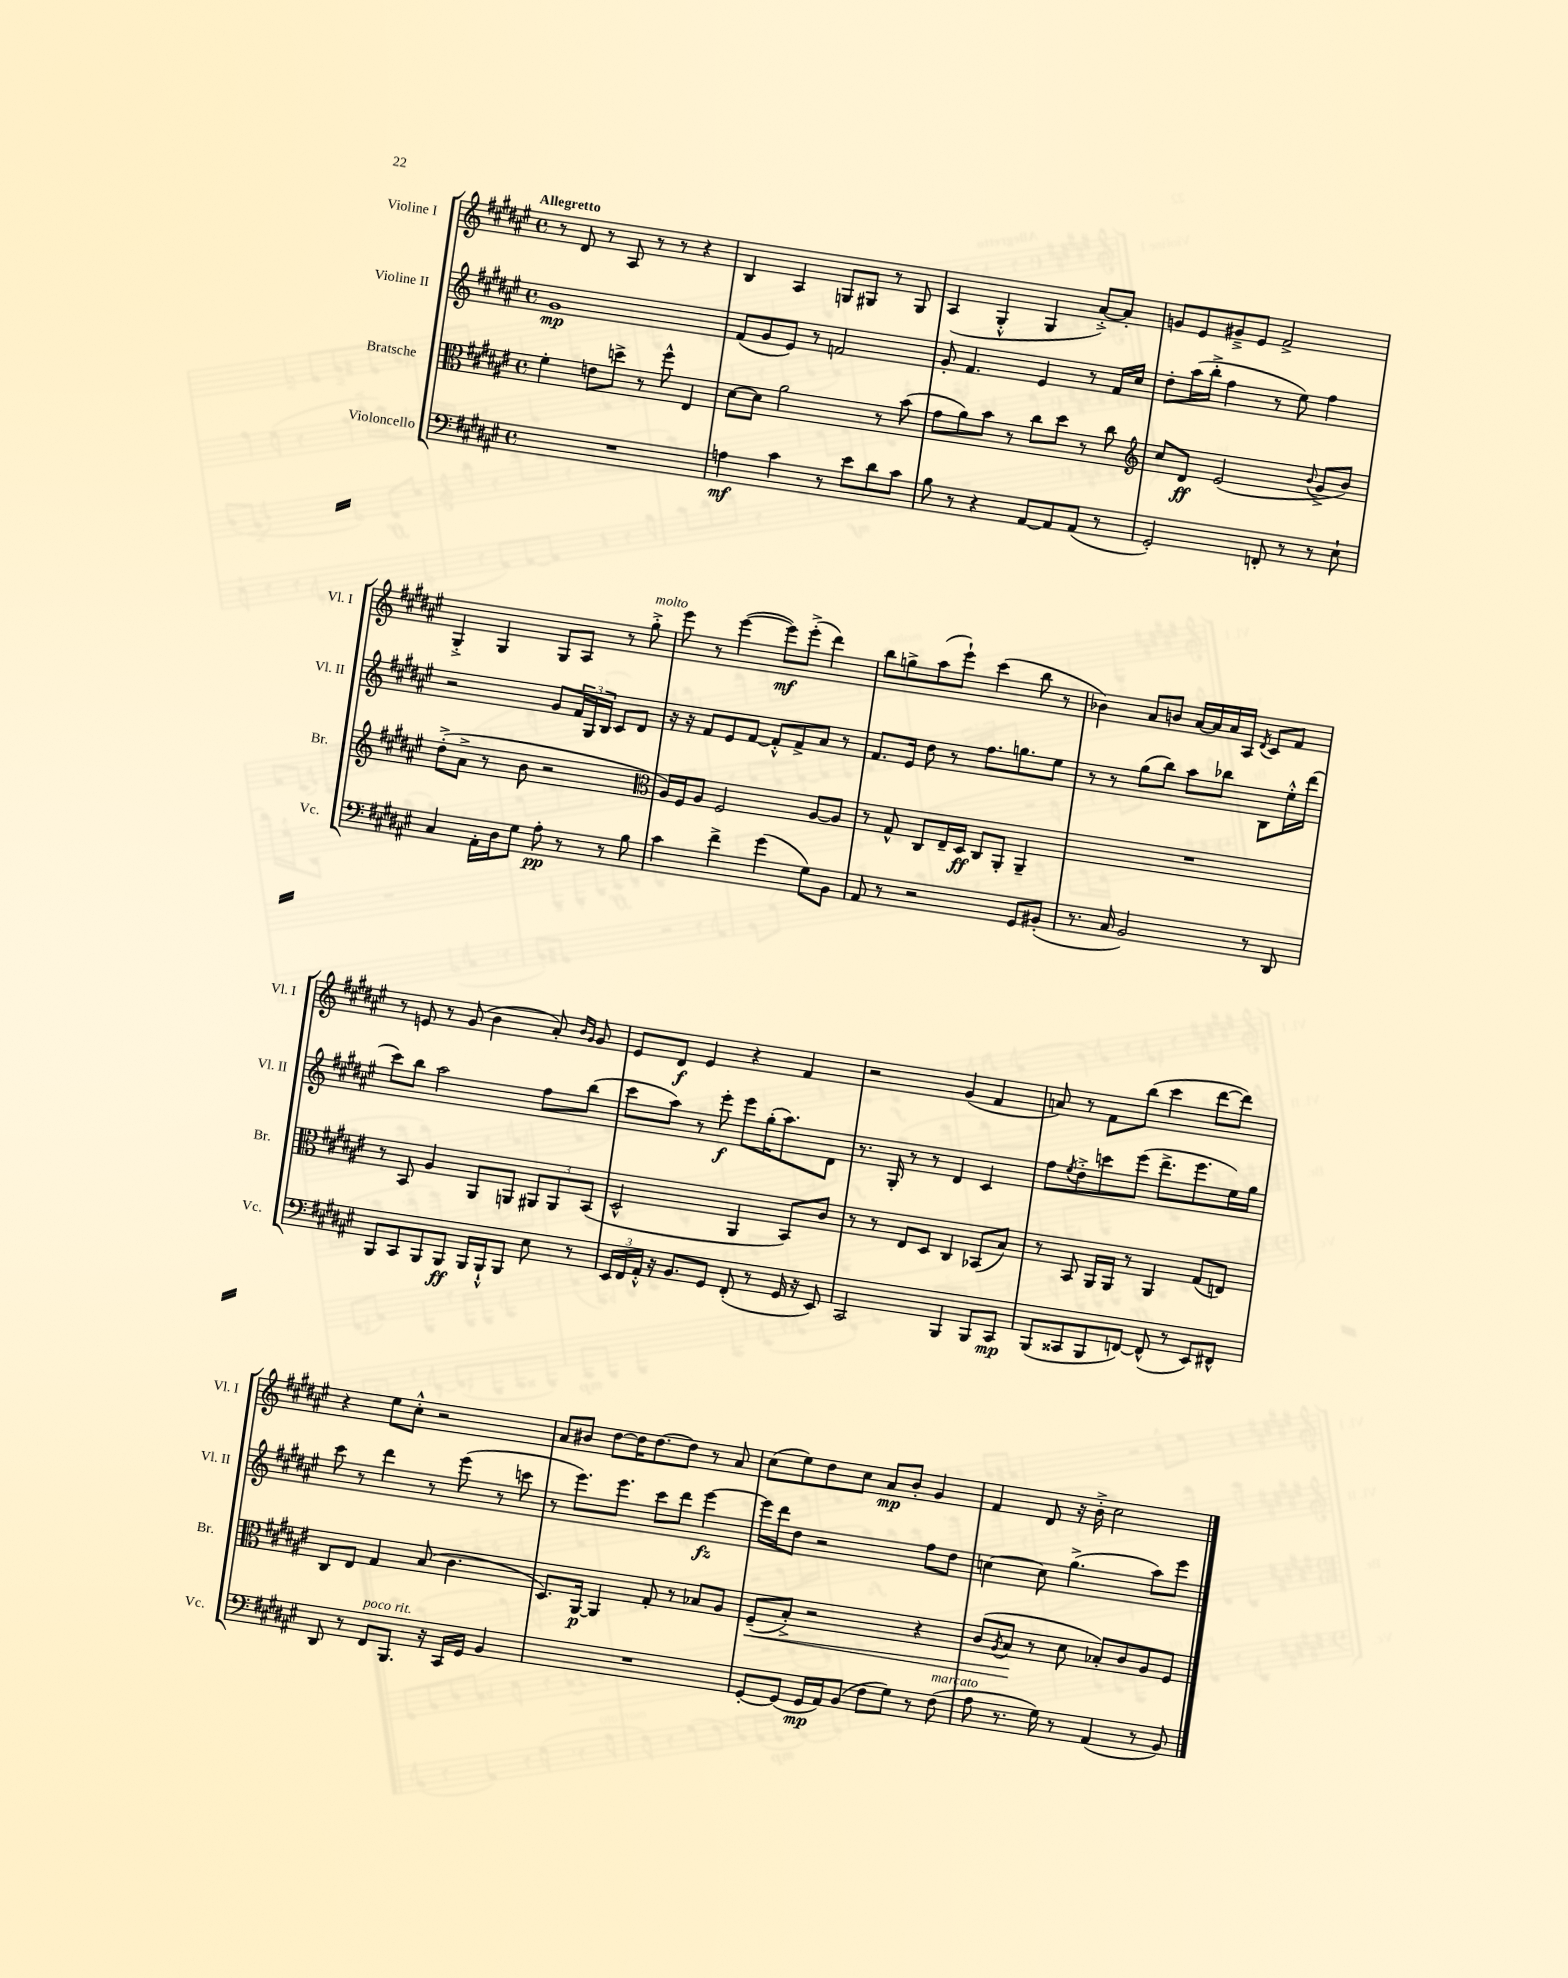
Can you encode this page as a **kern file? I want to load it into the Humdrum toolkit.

**kern	**kern	**kern	**kern
*staff4	*staff3	*staff2	*staff1
*clefF4	*clefC3	*clefG2	*clefG2
*k[f#c#g#d#a#e#]	*k[f#c#g#d#a#e#]	*k[f#c#g#d#a#e#]	*k[f#c#g#d#a#e#]
*M4/4	*M4/4	*M4/4	*M4/4
*met(c)	*met(c)	*met(c)	*met(c)
1r	4f#'	1g#	8r
.	.	.	8d#
.	8e	.	8r
.	8dd^	.	8A#
.	8r	.	8r
.	8ff#^^	.	8r
.	4E#	.	4r
=	=	=	=
4A	[8d#	(8f#	4B
.	8d#]	8g#	.
4c#	2a#	8e#)	4A#
.	.	8r	.
8r	.	2f	8G
8e#	.	.	8G#
8d#	8r	.	8r
8c#	(8b	.	8G#
=	=	=	=
8B	8g#	8g#'	(4A#
8r	8a#)	4.f#	.
4r	8b	.	4G#'^^
.	8r	.	.
[8AA#	8cc#	4e#	4G#
8AA#]	8dd#	.	.
(8AA#	8r	8r	[8a#'^)
8r	8cc#	16f#	8a#']
.	.	16cc#	.
=	=	=	=
*	*clefG2	*	*
2GG#')	8cc#	8dd#'	8g
.	8d#	(16aa#	8e#
.	.	16bb'^	.
.	(2e#	4ff#	8g#~^
.	.	.	8e#
8FF'	.	8r	2f#^
8r	.	8ee#)	.
.	8qqb	.	.
8r	8g#^	4ff#	.
8E#`	8b)	.	.
=	=	=	=
4C#	(8dd#'^	2r	4G#'^
.	8a#^	.	.
16AA#'	8r	.	4G#
16D#	.	.	.
8G#	8b	.	.
8A#'	2r	8g#	8G#
8r	.	24f#	8A#
.	.	24G#	.
.	.	24B	.
8r	.	8c#	8r
8B	.	8d#	8gg#'^
=	=	=	=
*	*clefC3	*	*
4c#	16A#)	16r	8eee#
.	16F#	16r	.
.	8A#	8f#	8r
4f#^	2F#	8e#	([4eee#
.	.	[8f#	.
(4g#	.	8f#'^^]	8eee#])
.	.	8f#^	(8eee#'^
8G#)	[8A#	8a#	4ddd#)
8BB	8A#]	8r	.
=	=	=	=
8AA#	8r	8.f#	8bb
8r	8G#^^	.	8gg^
.	.	16e#	.
2r	8C#	8dd#	(8aa#
.	16E#~	8r	8eee#`)
.	16D#	.	.
.	8C#	8.ff#	(4ccc#
.	8AA#'	.	.
.	.	8.gg	.
8GG#	4AA#~	.	8bb
(8BB#'	.	8ee#	8r
=	=	=	=
8.r	1r	8r	4b-)
.	.	8r	.
16C#	.	.	.
2BB)	.	(8gg#	8a#
.	.	8bb)	8b
.	.	8aa#	[16a#
.	.	.	16a#]
.	.	8bb-	16a#
.	.	.	16A#
.	.	.	8qd#
8r	.	8B	8c#
8DD#	.	16ee#'^^	8f#
.	.	(16ddd#	.
=	=	=	=
8BBB	8r	8ccc#)	8r
8CC#	8BB	8bb	8e
8BBB	4A#	2aa#	8r
8BBB	.	.	(8g#
16BBB	8AA#	.	4b
16BBB`^^	.	.	.
8BBB	8AA	.	.
8E#	12AA#	8ff#	8a#')
.	12AA#	.	.
.	.	.	16qqb
.	.	.	16qqg#
8r	.	(8bb	8g#
.	(12BB	.	.
=	=	=	=
24EE#	2D#^^	8ccc#	8e#
24FF#	.	.	.
24AA#'^^	.	.	.
16r	.	8aa#)	8d#
8.BB	.	.	.
.	.	8r	4e#
8GG#	.	8eee#'	.
(8FF#'	4AA#	8eee#	4r
8r	.	(16gg#'	.
.	.	8.aa#)	.
16GG#	8BB)	.	4f#
16r	.	.	.
8EE#)	8c#	8d#	.
=	=	=	=
2CC#	8r	8.r	2r
.	8r	.	.
.	.	16G#'	.
.	8E#	8r	.
.	8D#	8r	.
4BBB	4C#	4d#	(4g#
8BBB	(8BB-	4c#	4f#
8CC#	8B)	.	.
=	=	=	=
(8BBB	8r	8ff#	8a)
.	.	8qee#	.
8CC##	8BB	8dd#'^	8r
8BBB	16AA#	8ccc	8f#
.	16AA#	.	.
[8FF)	8r	(8eee#	(8bb
(8FF^^]	4AA#	8.ddd#^	4ccc#
8r	.	.	.
.	.	8.eee#	.
8EE#)	(8G#	.	[8ddd#
8FF#^^	8E)	16ee#)	8ddd#])
.	.	16gg#	.
=	=	=	=
8DD#	8C#	8ccc#	4r
8r	8E#	8r	.
8FF#	4G#	4ddd#	8ee#
8.BBB	.	.	8cc#'^^
.	(8B	8r	2r
16r	.	.	.
16CC#	4.c#	(8eee#	.
16GG#	.	.	.
4BB	.	8r	.
.	.	8ccc	.
=	=	=	=
1r	8.D#)	8r	8a#
.	.	8.eee#)	8b#
.	[16AA#	.	.
.	4AA#]	.	[8dd#
.	.	8.eee#	.
.	.	.	16dd#]
.	.	.	[8.dd#
.	8G#'	8ccc#	.
.	8r	8ddd#	8dd#]
.	8B-	[4eee#	8r
.	8A#	.	8a#
=	=	=	=
[8GG#'	(8F#~	16eee#]	(8cc#
.	.	16ddd#	.
(8GG#]	8B'^)	8dd#	8ee#)
16GG#	2r	2r	8dd#
16AA#)	.	.	.
(8BB	.	.	8cc#
8F#	.	.	8a#
8G#)	.	.	8b'
8r	4r	8ff#	4g#
(8F#	.	8dd#	.
=	=	=	=
8A#	(8c#	[4cc	4f#
.	8qA#	.	.
8.r	8B	.	.
.	8r	8cc]	8d#
16G#)	.	.	.
8r	8d#	(4.gg#^	16r
.	.	.	16b'^
(4AA#	8B-')	.	2cc#
.	8c#	.	.
8r	8A#	8aa#)	.
8BB)	8F#	8eee#	.
==	==	==	==
*-	*-	*-	*-
